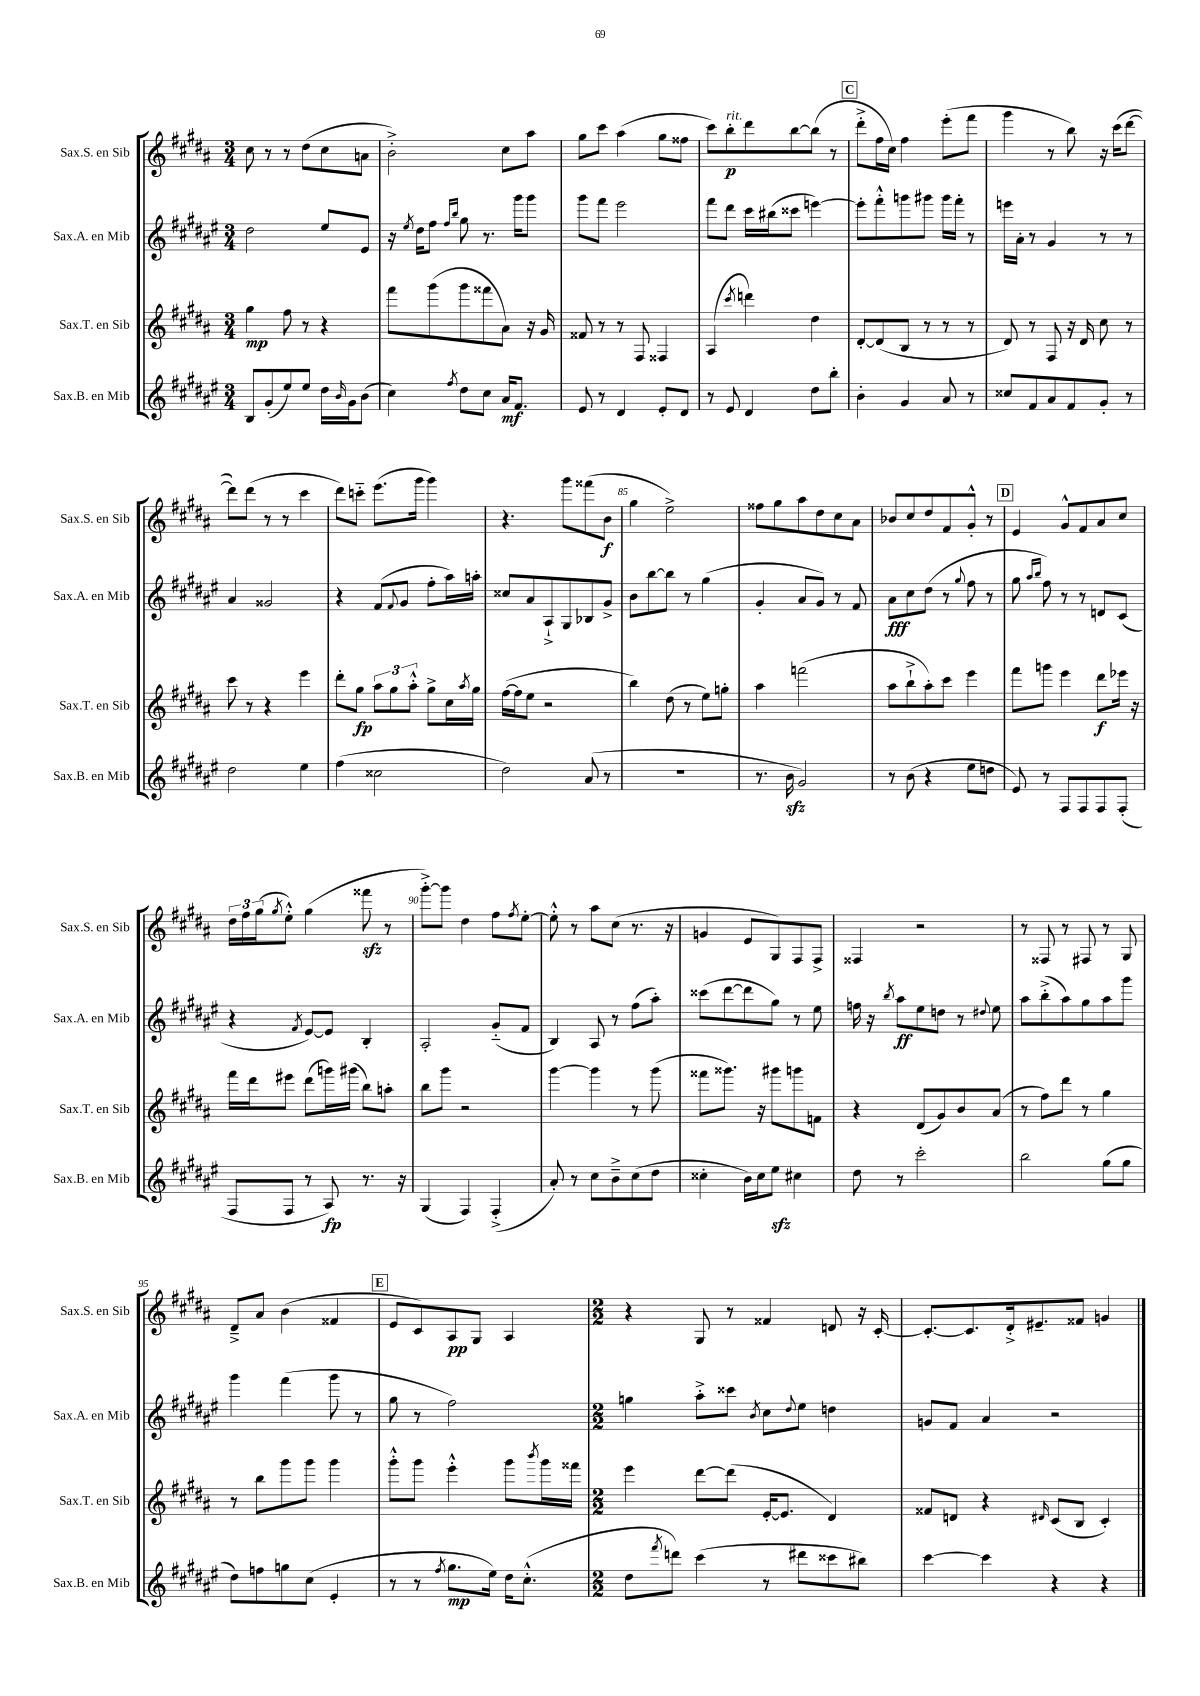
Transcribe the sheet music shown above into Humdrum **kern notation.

**kern	**kern	**kern	**kern
*staff4	*staff3	*staff2	*staff1
*clefG2	*clefG2	*clefG2	*clefG2
*k[f#c#g#d#a#e#]	*k[f#c#g#d#a#]	*k[f#c#g#d#a#e#]	*k[f#c#g#d#a#]
*M3/4	*M3/4	*M3/4	*M3/4
8B/L	4gg#\	2dd#\	8cc#\
(8g#'/	.	.	8r
8ee#/)	8ff#\	.	8r
8ee#/J	8r	.	(8dd#\L
16dd#\LL	4r	8ee#/L	8cc#\
16qqb/	.	.	.
16g#\J	.	.	.
(8b\J	.	8e#/J	8a\J
=	=	=	=
4cc#\)	8fff#\L	16r	2b'^\)
.	.	8qee#/	.
.	.	16dd#\LK	.
.	(8ggg#\	8ff#\J	.
.	.	16qqff#/LL	.
8qff#/	.	16qqbb/JJ	.
8dd#\L	8ggg#\	8gg#\	.
8cc#\J	8fff##\	8.r	.
16a#/LK	8a#\J)	.	8cc#\L
8.f#/J	.	16ggg#\LK	.
.	16r	8ggg#\J	8aa#\J
.	16g#/	.	.
=	=	=	=
8e#/	8f##/	8ggg#\L	8gg#\L
8r	8r	8fff#\J	8ccc#\J
4d#/	8r	2eee#\	(4aa#\
.	8F#/	.	.
8e#'/L	4F##/	.	8gg#\L
8d#/J	.	.	8ff##\J
=	=	=	=
8r	(4A#/	8fff#\L	8ccc#\L)
8e#/	.	8ddd#\J	8bb'\
.	8qccc#/	.	.
4d#/	4ddd\)	16ccc#\LL	8ddd#\
.	.	(16bb#\J	.
.	.	8ccc##\J	[8bb\
8dd#\L	4dd#\	[4eee\)	(8bb\]J
8bb'\J	.	.	8r
=	=	=	=
4b'\	[8d#'/L	8eee'\]L	8ddd#'^\L
.	(8d#/]	8fff#'^^\	16ff#\L
.	.	.	16cc#\JJ)
4g#/	8B/J	8ggg\	4ff#\
.	8r	8ggg#\J	.
8a#/	8r	16ggg#\LL	(8eee'\L
.	.	16fff#'\JJ	.
8r	8r	8r	8fff#\J
=	=	=	=
8cc##/L	8d#/)	16eee\LL	4ggg#\
.	.	16a#'\JJ	.
8f#/	8r	8r	.
8a#/	8F#/	4g#/	8r
8f#/	16r	.	8bb\)
.	16d#/	.	.
8g#'/J	8cc#\	8r	16r
.	.	.	(16ccc#\LK
8r	8r	8r	[8ddd#\J
=	=	=	=
2dd#\	8ccc#\	4a#/	8ddd#\]L)
.	8r	.	(8ddd#\J
.	4r	2g##/	8r
.	.	.	8r
4ee#\	4eee\	.	4ccc#\
=	=	=	=
(4ff#\	8ddd#'\L	4r	8ddd#\L)
.	8gg#\J	.	8ccc'~\J
2cc##\	12aa#\L	(8f#/L	(8.eee\L
.	12gg#\	.	.
.	.	8qqf#/	.
.	.	8g#/J	.
.	12aa#'^^\J	.	.
.	.	.	16ggg#\Jk
.	8gg#^\L	8ff#'\L	4ggg#\)
.	16cc#\L	16aa#\L)	.
.	8qaa#/	.	.
.	16gg#\JJ	16aa'\JJ	.
=	=	=	=
2dd#\)	([16ff#\LL	8cc##/L	4.r
.	16ff#\]J	.	.
.	8ee\J	8a#/	.
.	2r	8A#`^/	.
.	.	8G#/	8ggg#\L
(8a#/	.	8B-/	(8fff##\
8r	.	8g#^/J	8b\J
=	=	=	=
2.r	4bb\)	8b\L	4gg#\
.	.	[8bb\	.
.	(8dd#\	8bb\]J	2ee^\)
.	8r	8r	.
.	8ee\L)	(4gg#\	.
.	8gg'\J	.	.
=	=	=	=
8.r	4aa#\	4g#'/	8ff##\L
.	.	.	8gg#\
16b\	.	.	.
2g#/)	(2fff\	8a#/L	8aa#\
.	.	8g#/J)	8dd#\
.	.	8r	8cc#\
.	.	8f#/	8a#\J
=	=	=	=
8r	8aa#\L	8a#\L	8b-/L
(8b\	8bb`^\	8cc#\	8cc#/
4r	8aa#'\)	(8dd#\J	8dd#/
.	8ccc#\J	8r	8f#/
.	.	8qqgg#/	.
8ee#\L	4eee\	8ff#\	8g#'^^/J
8dd\J	.	8r	8r
=	=	=	=
8e#/)	8fff#\L	8gg#\	4e/
.	.	16qqaa#/LL	.
.	.	16qqbb/JJ	.
8r	8ggg\J	8ff#\)	.
8F#/L	4eee\	8r	8g#^^/L
8F#/	.	8r	8f#/
8F#/	8ddd#\L	8d/L	8a#/
(8F#'/J	16eee-\Jk	(8c#/J	8cc#/J
.	16r	.	.
=	=	=	=
8F#/L	16fff#\LL	4r	24dd#\LL
.	.	.	24ff#\
.	16ddd#\J	.	.
.	.	.	(24gg#\J
.	.	.	8qgg#/
8F#/J	8eee#\J	.	8ee'^^\J)
.	.	8qf#/	.
8r	(8ddd#\L	[8e#/L)	(4gg#\
8A#/)	16ggg\L)	8e#/]J	.
.	(16ggg#\JJ	.	.
8.r	8bb\L)	4B'/	8fff##\
.	8aa'\J	.	8r
16r	.	.	.
=	=	=	=
(4G#/	8bb\L	2A#'/	[8ggg#'^\L)
.	8ggg#\J	.	8ggg#\]J
4F#/)	2r	.	4dd#\
(4F#'^/	.	(8g#'~/L	8ff#\L
.	.	.	8qff#/
.	.	8f#/J	[8ee'\J
=	=	=	=
8a#'/)	[4ggg#\	4B/)	8ee'^^\]
8r	.	.	8r
8cc#\L	4ggg#\]	8A#/	8aa#\L
8b~^\	.	8r	(8cc#\J
(8cc#\	8r	(8ff#\L	8.r
8dd#\J	(8ggg#\	8aa#'\J)	.
.	.	.	16r
=	=	=	=
4cc##'\	8fff##\L	(8ccc##\L	4g/
.	8.ggg##\J)	[8ddd#\	.
16b\LL)	.	8ddd#\]	8e/L
16cc##\J	16r	.	.
8ee#\J	8ggg#\L	8gg#\J)	8G#/)
4cc#\	8ggg\	8r	8F#/
.	8f\J	8ee#\	8F#^/J
=	=	=	=
8dd#\	4r	16ff\	4F##/
.	.	16r	.
.	.	8qbb/	.
8r	.	8aa#\L	.
2ccc#'\	(8d#/L	8ee#\	2r
.	8g#/)	8dd\J	.
.	8b/	8r	.
.	.	8qqdd#/	.
.	(8a#/J	8ee#\	.
=	=	=	=
2bb\	8r	8aa#\L	8r
.	8ff#\L)	(8bb'^\	8F##/
.	8ddd#\J	8aa#\)	8r
.	8r	8gg#\	8F#/
(8gg#\L	4gg#\	8aa#\	8r
8gg#\J	.	8ggg#\J	8G#/
=	=	=	=
8dd#\L)	8r	4ggg#\	8d#~^/L
8ff\	8bb\L	.	8a#/J
8gg\	8ggg#\	(4fff#\	(4b\
(8cc#\J	8ggg#\J	.	.
4e#'/	4ggg#\	8ggg#\	4f##/
.	.	8r	.
=	=	=	=
8r	8ggg#'^^\L	8gg#\	8e/L
8r	8ggg#\J	8r	8c#/)
8qff#/	.	.	.
8.gg#\L	4eee'^^\	2ff#\)	8A#/
.	.	.	8G#/J
16ee#\Jk)	.	.	.
16dd#\LK	8ggg#\L	.	4A#/
(8.cc#'^^\J	.	.	.
.	8qbbb/	.	.
.	16ggg#\L	.	.
.	16fff##\JJ	.	.
=	=	=	=
*M2/2	*M2/2	*M2/2	*M2/2
8dd#\L	4eee\	4gg\	4r
8qfff#/	.	.	.
8ddd\J)	.	.	.
(4ccc#\	[8ddd#\L	8aa#'^\L	8G#/
.	(8ddd#\]J	8ccc##\J	8r
.	.	8qb/	.
8r	[16e'/LK	8cc#\L	4f##/
.	8.e/]J	.	.
.	.	8qqdd#/	.
8ddd#\L	.	8ee#\J	.
8ccc##\	4d#/)	4dd\	8d/
8bb#\J)	.	.	16r
.	.	.	[16c#'/
=	=	=	=
[4ccc#\	8f##/L	8g/L	8.c#'/_L
.	8d/J	8f#/J	.
.	.	.	8.c#/]
4ccc#\]	4r	4a#/	.
.	.	.	16d#'^/k
.	.	.	8.e#~/
.	16qqd#/	.	.
4r	(8c#/L	2r	.
.	8B/J	.	8f##/J
4r	4c#'/)	.	4g/
==	==	==	==
*-	*-	*-	*-
